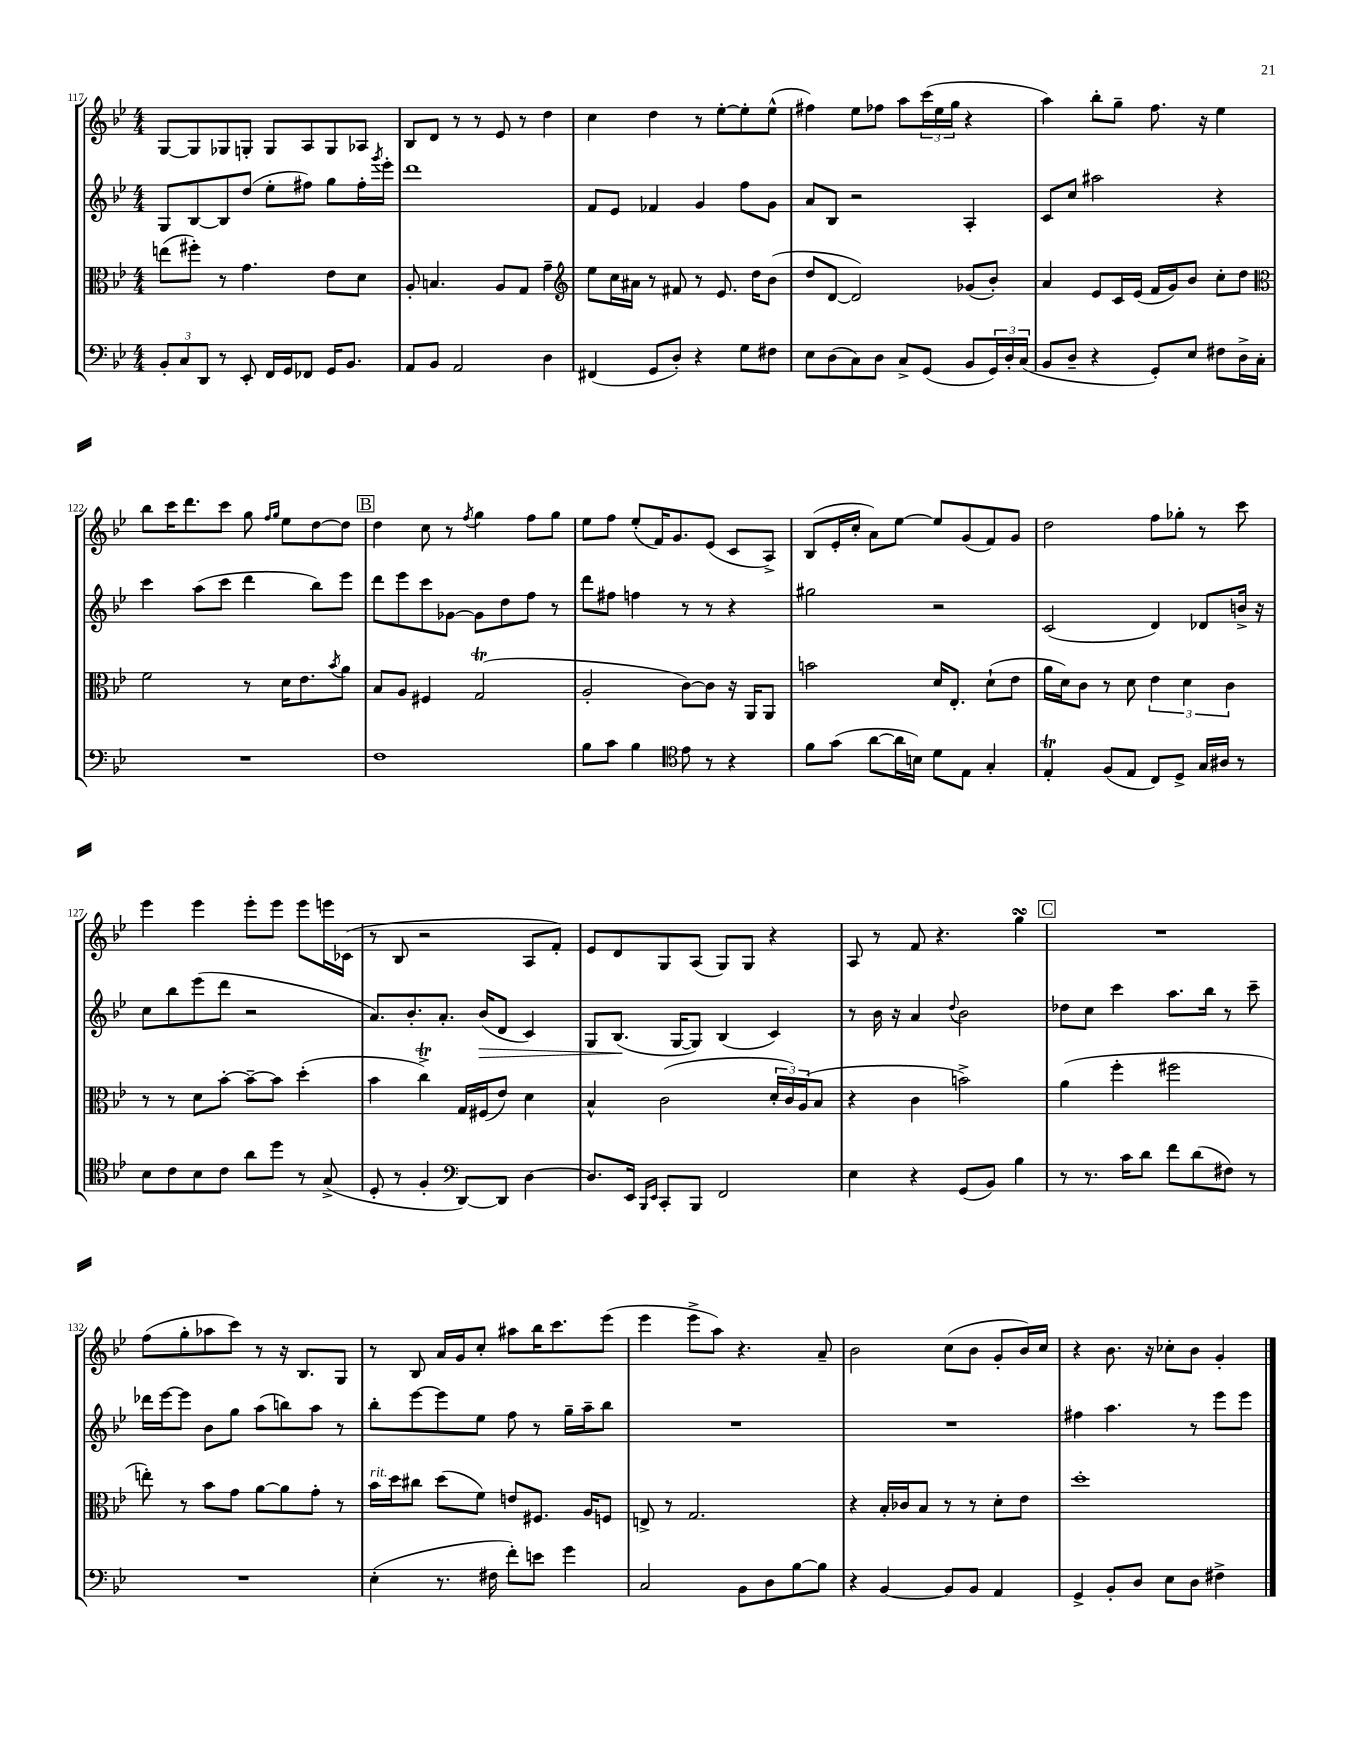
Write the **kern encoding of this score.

**kern	**kern	**kern	**dynam	**kern
*part4	*part3	*part2	*part2	*part1
*staff4	*staff3	*staff2	*staff2	*staff1
*clefF4	*clefC3	*clefG2	*	*clefG2
*k[b-e-]	*k[b-e-]	*k[b-e-]	*	*k[b-e-]
*M4/4	*M4/4	*M4/4	*	*M4/4
=117	=117	=117	=117	=117
12BB-'/L	(8een\L	8G/L	.	[8G/L
12C/	.	.	.	.
.	8ff#X'\J)	[8B-/	.	8G/]
12DD/J	.	.	.	.
8r	8r	8B-/]	.	8G-X/
8EE-'/	4.g\	(8dd/J	.	8Gn'/J
16FF/LL	.	8ee-'\L	.	8G/L
16GG/J	.	.	.	.
8FF-X/J	.	8ff#X\J)	.	8A/
16GG/KL	8e-\L	8gg\L	.	8G/
8.BB-/J	.	.	.	.
.	8d\J	16ff#'\L	.	8A-X/J
.	.	8qggg/	.	.
.	.	16eee-'\JJ	.	.
=118	=118	=118	=118	=118
8AA/L	8A'/	1ddd	.	8B-/L
8BB-/J	4.Bn/	.	.	8d/J
2AA/	.	.	.	8r
.	.	.	.	8r
.	8A/L	.	.	8e-/
.	8G/J	.	.	8r
4D\	4g~\	.	.	4dd\
=119	=119	=119	=119	=119
*	*clefG2	*	*	*
(4FF#X/	8ee-\L	8f/L	.	4cc\
.	16cc\L	8e-/J	.	.
.	16a#X\JJ	.	.	.
8GG/L	8r	4f-X/	.	4dd\
8D'/J)	8f#X/	.	.	.
4r	8r	4g/	.	8r
.	8.e-/	.	.	[8ee-'\L
8G\L	.	8ff\L	.	8ee-'\]
.	16dd\KL	.	.	.
8F#X\J	(8b-\J	8g\J	.	(8ee-^^\J
=120	=120	=120	=120	=120
8E-\L	8dd/L	8a/L	.	4ff#X\)
(8D\	[8d/J	8B-/J	.	.
8C\)	2d/])	2r	.	8ee-\L
8D\J	.	.	.	8ff-X\J
8C^/L	.	.	.	8aa\L
(8GG/J	.	.	.	(24ccc\L
.	.	.	.	24ee-\
.	.	.	.	24gg\JJ
8BB-/L	(8g-X/L	4A'/	.	4r
24GG/L)	8b-'/J)	.	.	.
24D'/	.	.	.	.
(24C/JJ	.	.	.	.
=121	=121	=121	=121	=121
8BB-/L	4a/	8c/L	.	4aa\)
8D~/J	.	8cc/J	.	.
4r	8e-/L	2aa#X\	.	8bb-'\L
.	16c/L	.	.	8gg~\J
.	(16e-/JJ	.	.	.
8GG'/L)	16f/LL	.	.	8.ff\
.	16g/J)	.	.	.
8E-/J	8b-/J	.	.	.
.	.	.	.	16r
8F#X\L	8cc'\L	4r	.	4ee-\
16D^\L	8dd\J	.	.	.
16C'\JJ	.	.	.	.
!!LO:LB:g=z
=122	=122	=122	=122	=122
*	*clefC3	*	*	*
1r	2f\	4ccc\	.	8bb-\L
.	.	.	.	16ccc\K
.	.	.	.	8.ddd\
.	.	(8aa\L	.	.
.	.	8ccc\J	.	8ccc\J
.	8r	4ddd\	.	8gg\
.	.	.	.	16qqff/LL
.	.	.	.	16qqgg/JJ
.	16d\KL	.	.	8ee-\L
.	8.e-\	.	.	.
.	.	8bb-\L)	.	[8dd\
.	8qb-/	.	.	.
.	8a\J	8eee-\J	.	8dd\J]
!!LO:REH:place=s1:t=B
=123	=123	=123	=123	=123
1F	8B-/L	8ddd\L	.	4dd\
.	8A/J	8eee-\	.	.
.	4F#X/	8ccc\	.	8cc\
.	.	[8g-X\J	.	8r
.	.	.	.	8qff/
.	(2GT/	8g-\L]	.	4gg\
.	.	8dd\	.	.
.	.	8ff\J	.	8ff\L
.	.	8r	.	8gg\J
=124	=124	=124	=124	=124
8B-\L	2A'/	8ddd\L	.	8ee-\L
8c\J	.	8ff#X\J	.	8ff\J
4B-\	.	4ffn\	.	(8ee-'/L
.	.	.	.	16f/K)
.	.	.	.	8.g/
*clefC4	*	*	*	*
8e-\	[8c\L)	8r	.	.
8r	8c\J]	8r	.	(8e-/J
4r	16r	4r	.	8c/L
.	16AA/KL	.	.	.
.	8AA/J	.	.	8A^/J)
=125	=125	=125	=125	=125
8f\L	2bn\	2gg#X\	.	(8B-/L
(8g\J	.	.	.	16e-'/L
.	.	.	.	16cc'/JJ
[8a\L	.	.	.	8a\L)
16a\L]	.	.	.	[8ee-\J
16Bn\JJ)	.	.	.	.
8d\L	16d/KL	2r	.	8ee-/L]
.	8.E-'/J	.	.	.
8E-\J	.	.	.	(8g/
4G'/	(8d`\L	.	.	8f/)
.	8e-\J	.	.	8g/J
=126	=126	=126	=126	=126
4E-T'/	16a\LL	(2c/	.	2dd\
.	16d\J)	.	.	.
.	8c\J	.	.	.
(8F/L	8r	.	.	.
8E-/J	8d\	.	.	.
8C/L)	6e-\	4d/)	.	8ff\L
8D^/J	.	.	.	8gg-X'\J
.	6d\	.	.	.
16G/LL	.	8d-X/L	.	8r
16A#X/JJ	.	.	.	.
.	6c\	.	.	.
8r	.	16bn^/Jk	.	8ccc\
.	.	16r	.	.
!!LO:LB:g=z
=127	=127	=127	=127	=127
8B-\L	8r	8cc\L	.	4eee-\
8c\	8r	8bb-\	.	.
8B-\	8d\L	(8eee-\	.	4eee-\
8c\J	[8b-'\J	8ddd\J	.	.
8a\L	8b-~\L_	2r	.	8eee-'\L
8dd\J	8b-\J]	.	.	8eee-\J
8r	(4dd'\	.	.	8eee-\L
(8G^/	.	.	.	16eeen\L
.	.	.	.	(16c-X\JJ
=128	=128	=128	=128	=128
8D'/	4b-\	8.a/L)	.	8r
8r	.	.	.	8B-/
.	.	8.b-'/	.	.
4F'/	4ccT^\)	.	.	2r
.	.	8.a'/J	.	.
*clefF4	*	*	*	*
[8DD/L)	16G/LL	.	.	.
!	!	!	!LO:HP:b	!
.	(16F#X/J	(16b-/KL	>	.
8DD/J]	8e-/J)	8d/J	.	.
[4D\	4d\	4c/)	.	8A/L
.	.	.	.	8f'/J)
=129	=129	=129	=129	=129
8.D/L]	4B-^^/	8G/L	.	8e-/L
.	.	(8.B-/J	.	8d/
16EE-/Jk	.	.	.	.
16qqBBB-/LL	.	.	.	.
16qqEE-/JJ	.	.	.	.
8CC'/L	(2c\	.	.	8G/
.	.	[16G/KL	]	.
8BBB-/J	.	8G/J])	.	(8A/J
2FF/	.	(4B-/	.	8G/L)
.	.	.	.	8G/J
.	24d'/LL	4c/)	.	4r
.	24c/)	.	.	.
.	(24A/J	.	.	.
.	8B-/J	.	.	.
=130	=130	=130	=130	=130
4E-\	4r	8r	.	8A/
.	.	16b-\	.	8r
.	.	16r	.	.
4r	4c\	4a/	.	8f/
.	.	.	.	4.r
.	.	8qqdd/	.	.
(8GG/L	2bn^\)	2b-\	.	.
8BB-/J)	.	.	.	.
4B-\	.	.	.	4ggsSSS\
!!LO:REH:place=s1:t=C
=131	=131	=131	=131	=131
8r	(4a\	8dd-X\L	.	1r
8.r	.	8cc\J	.	.
.	4ff'\	4ccc\	.	.
16c\KL	.	.	.	.
8d\J	.	.	.	.
8f\L	2ff#X\	8.aa\L	.	.
(8d\	.	.	.	.
.	.	16bb-\Jk	.	.
8F#X\J)	.	8r	.	.
8r	.	8ccc~\	.	.
!!LO:LB:g=z
=132	=132	=132	=132	=132
1r	8een'\)	16ddd-X\LL	.	(8ff\L
.	.	[16eee-\J	.	.
.	8r	8eee-\J]	.	8gg'\
.	8b-\L	8b-\L	.	8aa-X\
.	8g\J	8gg\J	.	8ccc\J)
.	[8a\L	(8aa\L	.	8r
.	8a\]	8bbn\)	.	16r
.	.	.	.	8.B-/L
.	8g'\J	8aa\J	.	.
.	8r	8r	.	8G/J
=133	=133	=133	=133	=133
!	!LO:TX:a:i:t=rit.	!	!	!
(4E-'\	16b-\LL	8bb-'\L	.	8r
.	16dd\J	.	.	.
.	8cc#X\J	[8eee-\	.	8B-/
8.r	(8dd\L	8eee-\]	.	16a/LL
.	.	.	.	16g/J
.	8f\J)	8ee-\J	.	8cc'/J
16F#X\	.	.	.	.
8f'\L)	8en/L	8ff\	.	8aa#X\L
8en\J	8.F#X/J	8r	.	16bb-\K
.	.	.	.	8.ccc\
4g\	.	16gg~\LL	.	.
.	16A/KL	16aa~\J	.	.
.	8Fn/J	8bb-\J	.	(8eee-\J
=134	=134	=134	=134	=134
2C/	8En^/	1r	.	4eee-\
.	8r	.	.	.
.	2.G/	.	.	8eee-^\L
.	.	.	.	8aa\J)
8BB-\L	.	.	.	4.r
8D\	.	.	.	.
[8B-\	.	.	.	.
8B-\J]	.	.	.	8a~/
=135	=135	=135	=135	=135
4r	4r	1r	.	2b-\
[4BB-/	16B-'/LL	.	.	.
.	16c-X/J	.	.	.
.	8B-/J	.	.	.
8BB-/L]	8r	.	.	(8cc\L
8BB-/J	8r	.	.	8b-\J
4AA/	8d'\L	.	.	8g'/L
.	8e-\J	.	.	16b-/L)
.	.	.	.	16cc/JJ
=136	=136	=136	=136	=136
4GG^/	1dd'	4ff#X\	.	4r
8BB-'/L	.	4.aa\	.	8.b-\
8D/J	.	.	.	.
.	.	.	.	16r
8E-\L	.	.	.	8cc-X'\L
8D\J	.	8r	.	8b-\J
4F#X^\	.	8eee-\L	.	4g'/
.	.	8eee-\J	.	.
==	==	==	==	==
*-	*-	*-	*-	*-
